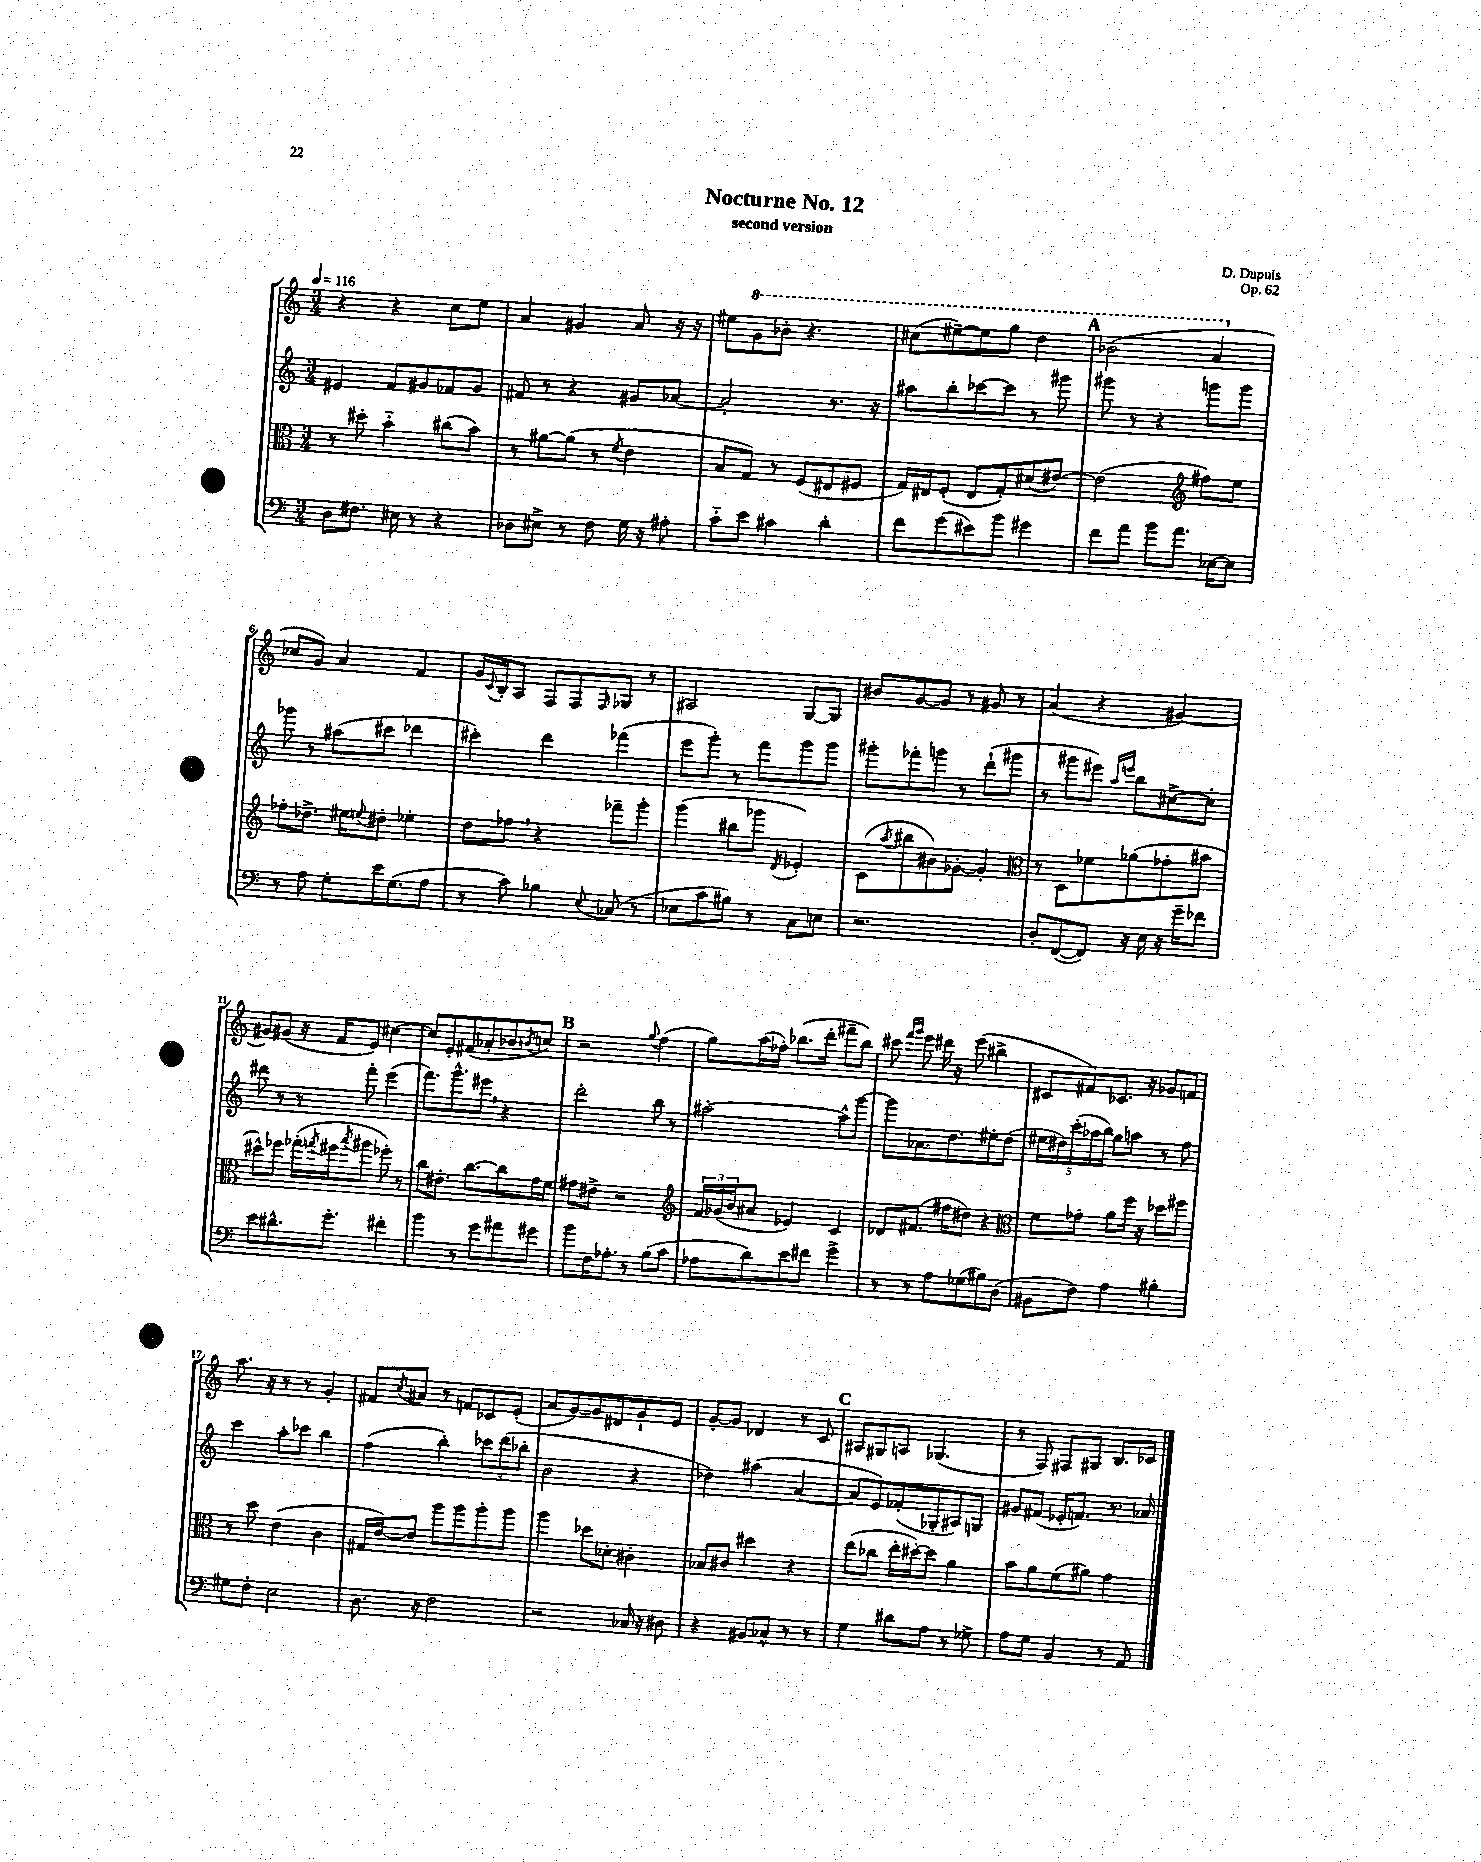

**kern	**kern	**kern	**kern
*staff4	*staff3	*staff2	*staff1
*clefF4	*clefC3	*clefG2	*clefG2
*k[]	*k[]	*k[]	*k[]
*M3/4	*M3/4	*M3/4	*M3/4
*MM116	*MM116	*MM116	*MM116
8D	8r	4e#	4r
8.F#	8dd#'	.	.
.	4b'~	8f	4r
16E#	.	.	.
8r	.	8g#	.
4r	(8cc#	8f-	8cc
.	8b)	8g#	8ee
=	=	=	=
8D-	8r	8f#	4a
8E#^	[8a#	8r	.
8r	(8a#]	4r	4g#
8F	8r	.	.
.	8qf	.	.
16G	4e	8g#	8a
16r	.	.	.
8A#'	.	[8a-	16r
.	.	.	16r
=	=	=	=
8c'~	8B	2a-']	8ee#
8e	8G)	.	8gg
4c#	8r	.	8bb-'
.	(8F	.	4.r
4d'	8E#	8.r	.
.	8F#	.	.
.	.	16r	.
=	=	=	=
8f	16G)	8aa#	(8ccc#
.	16E#	.	.
(8g	(8F'	8bb'	[8eee#~)
8e#)	8E#	[8ccc-	8eee#]
8b	8G')	8ccc-]	8ggg
4g#	(8d#	8r	4ddd
.	[8e#)	8ggg#	.
=	=	=	=
8f	(2e#]	8ggg#	(2bb-
8a	.	8r	.
8b	.	4r	.
8.a	.	.	.
*	*clefG2	*	*
.	8ff#)	8ggg	4aa
[16E-	.	.	.
8E-]	8ee	8ggg	.
=	=	=	=
8r	8ff-'	8ggg-	8cc-
8A	8.dd-^	8r	8g)
8G'	.	(8aa#	4a
.	16ee#	.	.
.	8qqee	.	.
16e	8dd#'	8ccc#	.
(8.G	.	.	.
.	4ee-'	4ddd-	4f
8A	.	.	.
=	=	=	=
8r	8dd	4ccc#')	16g
.	.	.	8qqc
.	.	.	16B'
8c)	8ff-	.	8A
4B-	4r	4ddd	8F
.	.	.	8F
8qqE	.	.	16qqF
(8C-	8fff-~	(4fff-	8G-
8r	8ggg'	.	8r
=	=	=	=
8E-	(4ggg	8eee	2A#
8c	.	8ggg')	.
8B#)	8bb#	8r	.
8r	8ggg-	8fff	.
.	8qd	.	.
8C	4e-')	8ggg	[8G
8E	.	8ggg	8G]
=	=	=	=
2.r	(8c	8ggg#'	8b#
.	8qaa	.	.
.	8bb#	8fff-'	[8g
.	8b#)	8ggg	8g]
.	[8g-'	8r	8r
.	4g-']	(8ddd`	8g#
.	.	8ggg#	8r
=	=	=	=
*	*clefC3	*	*
8D'	8r	8r	(4a
([8FF	8D	8ggg#	.
8FF])	8f-	8eee#)	4r
.	.	16qqaa	.
.	.	16qqeee	.
16r	(8a-	8bb	.
16E	.	.	.
16r	8g-'	[8cc#^	[4g#)
16g~	.	.	.
8f-	8b#	8cc#']	.
=	=	=	=
8e	8dd#^^)	8ddd#	8g#]
8.d#^^	8ff-	8r	(8g#
.	(16gg-'	8r	16r
.	8qgg	.	.
8.g'	16ff#	.	16f
.	8qbb	.	.
.	8aa#	8fff'	8e)
4f#'	8ff-')	(4eee	[4cc#
.	8r	.	.
=	=	=	=
4b	8cc	8.fff)	8cc#]
.	8.e#'	.	8e'
.	.	8.ggg^^	.
8r	.	.	(8f#
.	[8.cc	.	.
8g	.	8eee#	8a-'
8a#	8cc]	4r	8b-
.	.	.	8qb
8g#	16g	.	8cc)
.	16f	.	.
=	=	=	=
8b	8g#	2ddd'	2r
16F	8e#^	.	.
8.A-'	.	.	.
.	2r	.	.
8r	.	.	.
.	.	.	8qqgg
(8B	.	8bb	(4ff
8c	.	8r	.
=	=	=	=
*	*clefG2	*	*
8A-	24f	[2aa#'	8gg)
.	(24g-	.	.
.	24b	.	.
8d)	8a#	.	(16aa
.	.	.	16ff-')
8e	4e-)	.	(8.bb-
8f#	.	.	.
.	.	.	16ddd'
4g^	4c	8aa#^^]	8fff#~
.	.	[8ggg	8bb-)
=	=	=	=
8r	8d-	8ggg]	8ccc#
.	.	.	16qqfff
.	.	.	16qqggg
8r	(8.f#	8.a-	8eee
8A	.	.	16ddd#
.	16ff#	8.dd	16r
(8G-	8dd#)	.	(8eee
8B#)	4r	8ee#'	4bb#^
(8D	.	(8dd	.
=	=	=	=
*	*clefC3	*	*
8BB#	8f	20ee#	8c#
.	.	20dd#)	.
.	.	(20ccc'	.
8F)	8g-'	.	8f#)
.	.	20aa-	.
.	.	20bb)	.
4A	8a	8gg	8.c-
.	16ff	8aa	.
.	16r	.	16r
4B#'	8dd-	8r	8g-
.	8ff#	8ff	8f
=	=	=	=
8G#	8r	4ccc	8.aa
8F'	8dd	.	.
.	.	.	16r
2E	(4e	8aa'	8r
.	.	8ccc-	8r
.	4c	4bb	4g'
=	=	=	=
8.D	16G#	(4ff	8f#
.	[16e)	.	.
.	.	.	8qcc
.	8e]	.	8a#
16r	.	.	.
2F	8aa	4bb')	8r
.	8aa	.	8f
.	8aa'	12ccc-	8c-
.	.	(12ddd	.
.	8aa	.	(8e'
.	.	12bb-'	.
=	=	=	=
2r	4aa	2b	8a
.	.	.	[8g)
.	8dd-	.	8g]
.	8d-'	.	8d#
16C-	4c#'	4r	8g`
16r	.	.	.
8D#	.	.	8e
=	=	=	=
4r	8B-	4dd-)	[8g'
.	8c#	.	8g]
8BB#	4dd#	(4aa#	4d-
8C-^^	.	.	.
8r	4r	[4a	8r
8r	.	.	8c
=	=	=	=
4G	(8ee	8a]	8A#
.	8cc-	8e)	8G#
8d#	16ee'	(8f-'	8A
.	[16dd#')	.	.
8A	8dd#]	8G-'	(4.G-
8r	4a	8A#)	.
8G-^	.	8G	.
=	=	=	=
8A	8b	8g#	8r
8G	8a	(8f#	8F)
4BB	(8f	16e-'	8F#
.	.	8.f)	.
.	8a#)	.	8G#
8r	4g	8.r	8.B
8AA	.	.	.
.	.	16a-	16c-
==	==	==	==
*-	*-	*-	*-
